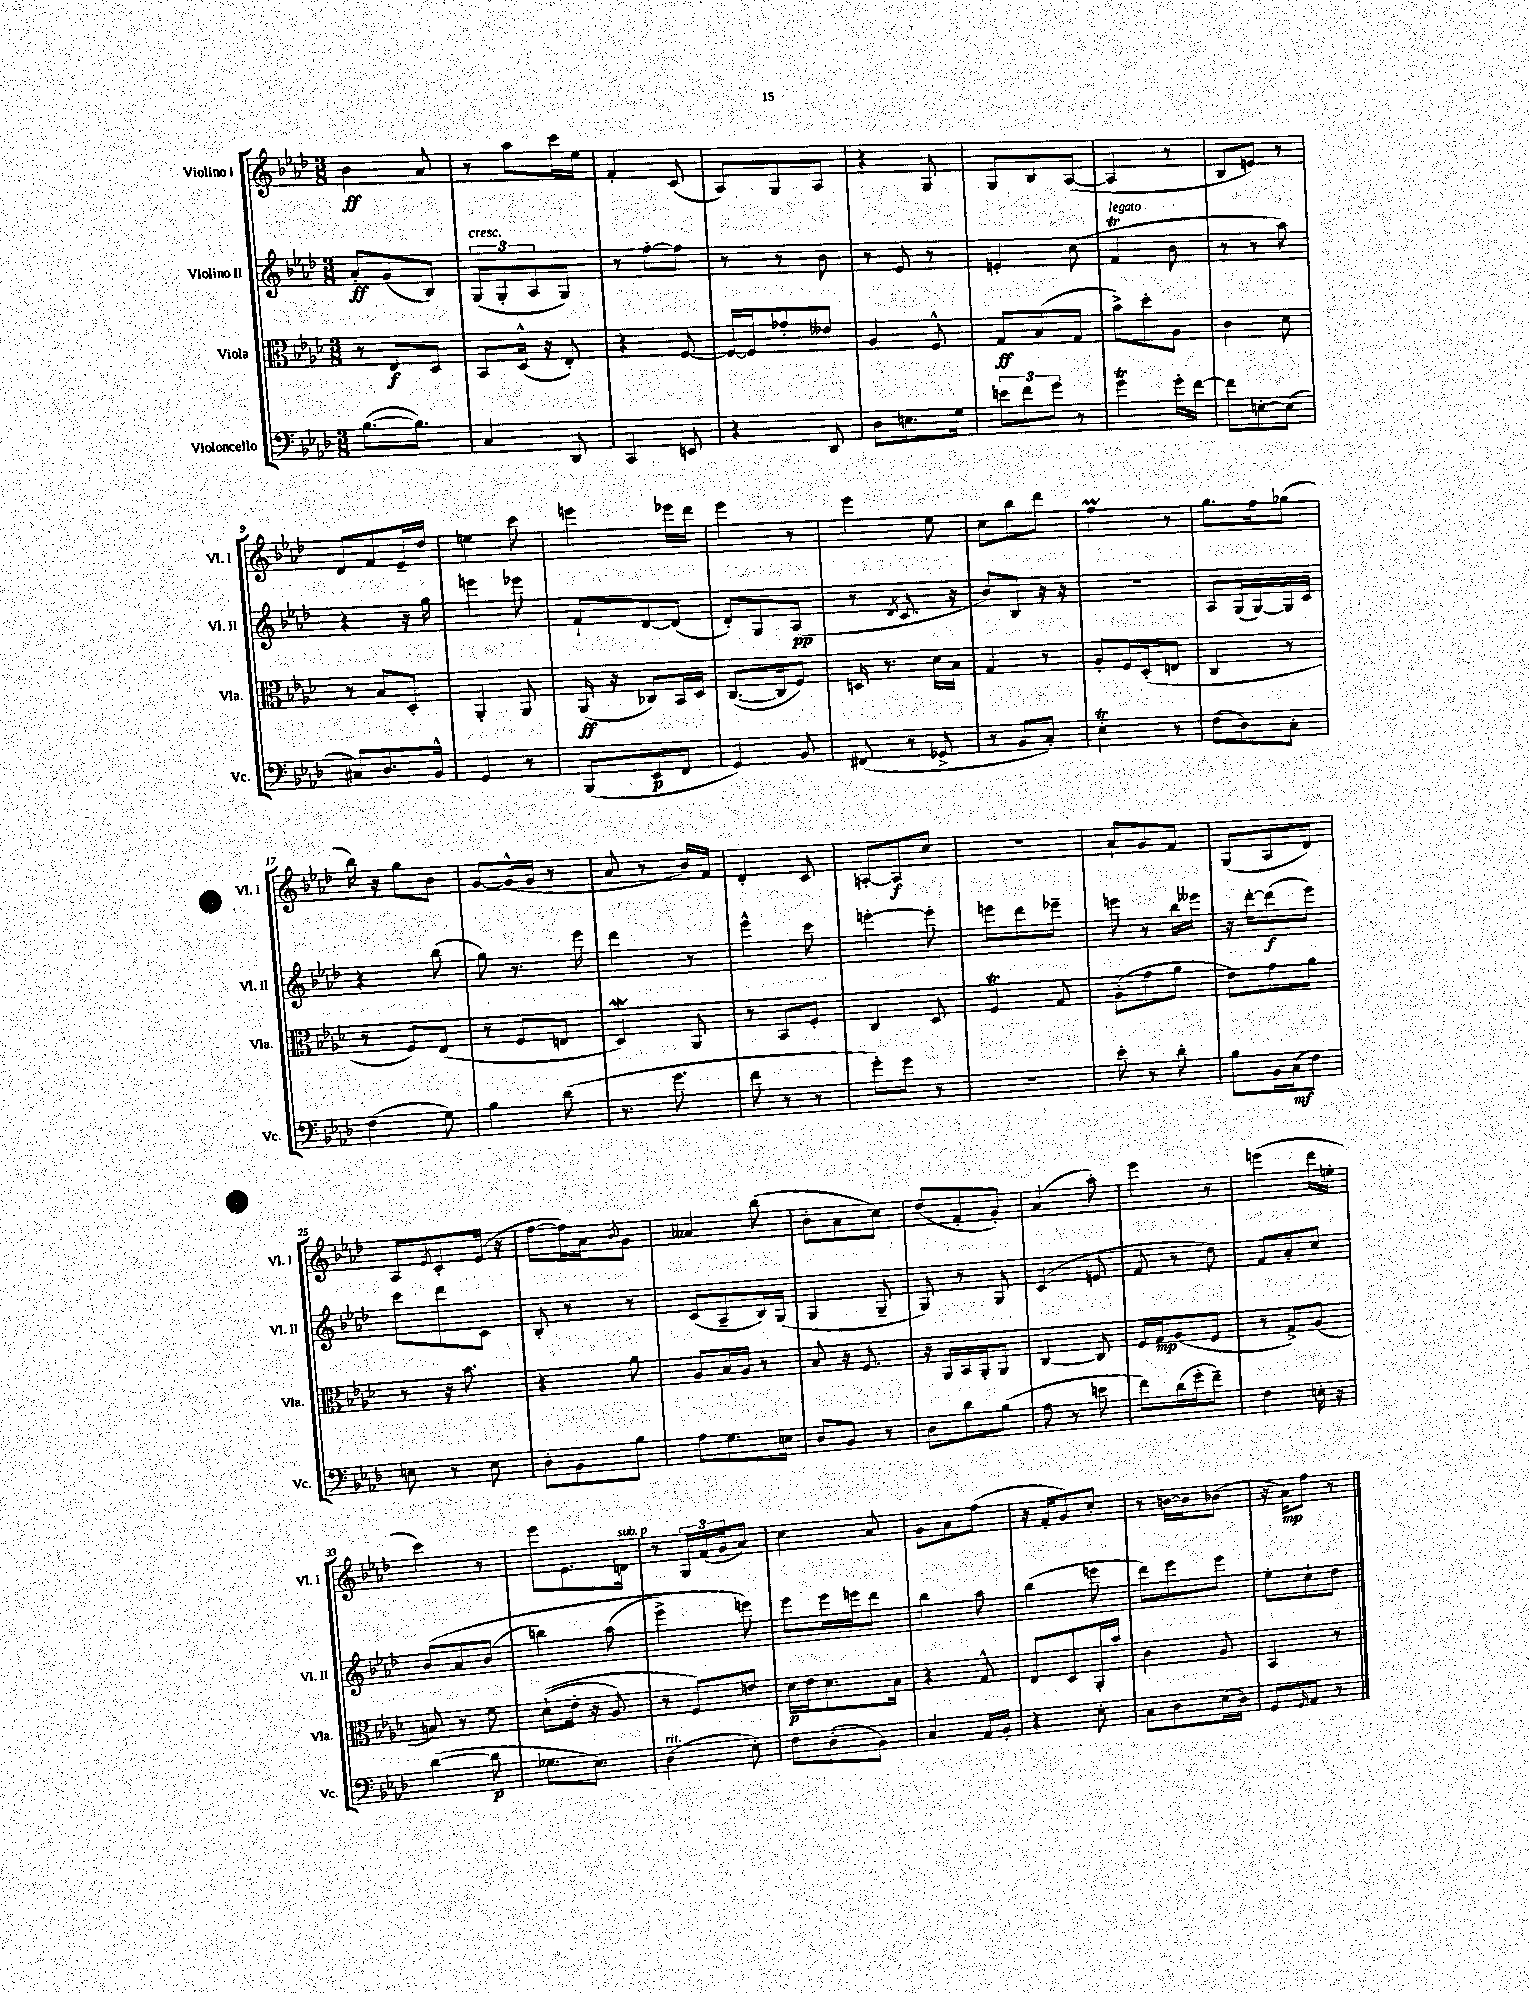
<<
\new StaffGroup <<
\new Staff = "s0" \with { instrumentName = "Violino I" shortInstrumentName = "Vl. I" } {
    \clef treble \key aes \major \numericTimeSignature \time 3/8
    bes'4\ff aes'8 |
    r8 aes''8 c'''16 ees''16 |
    f'4-. c'8( |
    aes8) g8 aes8 |
    r4 g8 |
    g8 bes8 aes8~( |
    aes4 r8 |
    bes8 e'8) r8 |
    des'8 f'8 ees'16-- des''16 |
    e''4 c'''8 |
    e'''4 ees'''16 des'''16 |
    ees'''4 r8 |
    ees'''4 ees''8 |
    c''8 bes''8 des'''8 |
    f''4\prall r8 |
    g''8. f''16 ges''8( |
    bes''16) r16 g''8 bes'8 |
    g'8~ g'16-^( g'16 r8 |
    aes'8 r8 bes'16) f'16 |
    des'4-. c'8 |
    a8~-. a8\f c''8 |
    R4. |
    aes'8-! g'8 f'8 |
    g8( aes8 des'8) |
    aes8 \acciaccatura { ees'8 } c'8-. ees'16( r16 |
    f''8~ f''16) aes'16 \acciaccatura { bes'8 } g'8 |
    aeses'4 bes''8( |
    bes'8-. aes'8 c''8) |
    des''8( f'8-. g'8-.) |
    aes'4( aes''8-.) |
    ees'''4 r8 |
    e'''4( des'''16 e''16-. |
    c'''4) r8 |
    ees'''8 ees'8. d'16^\markup { \italic "sub. p" } |
    r8 \tuplet 3/2 { g16 f'16( g'16 } aes'8) |
    c''4 aes'8 |
    g'8 aes'8 f''8( |
    r16 f'16-. g'8) c''8-. |
    r8 b'16~ b'16 bes'8( |
    r16 aes'16\mp) f''8 r8 \bar "|." |
}
\new Staff = "s1" \with { instrumentName = "Violino II" shortInstrumentName = "Vl. II" } {
    \clef treble \key aes \major \numericTimeSignature \time 3/8
    aes'8-.\ff g'8( bes8) |
    \tuplet 3/2 { g8^\markup { \italic "cresc." }( g8-. aes8 } g8) |
    r8 f''8~-. f''8 |
    r8 r8 bes'8 |
    r8 ees'8 r8 |
    e'4-. c''8( |
    f'4\trill^\markup { \italic "legato" } bes'8 |
    r8 r8 aes''8) |
    r4 r16 g''16 |
    e'''4 ees'''8 |
    f'8-! des'8~ des'8( |
    des'8-.) g8 aes8\pp( |
    r8 \acciaccatura { des'8 } c'8. r16 |
    bes'8) bes8 r16 r16 |
    R4. |
    aes8 g16( g16~) g16 c'16 |
    r4 bes''8( |
    g''8) r8. ees'''16 |
    des'''4 r8 |
    ees'''4-^ c'''8 |
    e'''4~-. e'''8-. |
    e'''8 des'''8 ees'''8-- |
    e'''8 r8 bes''16 eeses'''16 |
    r16 des'''16~-. des'''8\f( ees'''8) |
    c'''8 des'''8 c'8 |
    bes8-. r8 r8 |
    c'8( aes8-- bes16) g16( |
    g4 g8-- |
    g8) r8 g8 |
    c'4( e'8 |
    f'8 r8 des''8) |
    f'8 aes'8-. c''8 |
    bes'8\( aes'8 bes'8( |
    b''4) aes''8( |
    ees'''4->) e'''8\) |
    ees'''8 ees'''16 e'''16 des'''8 |
    bes''4 aes''8 |
    bes''4( e'''8 |
    des'''8) ees'''8 ees'''8 |
    ees''8-. c''8-! des''8 \bar "|." |
}
\new Staff = "s2" \with { instrumentName = "Viola" shortInstrumentName = "Vla." } {
    \clef alto \key aes \major \numericTimeSignature \time 3/8
    r8 ees8\f des8 |
    bes,8 des16-^( r16 ees8-.) |
    r4 f8~ |
    f16~ f16 ges'8-. eeses'8 |
    aes4 f8-^ |
    g8\ff bes8( g8 |
    bes'8->) des''8-. aes8 |
    c'4 des'8 |
    r8 bes8 des8-. |
    aes,4-. aes,8 |
    aes,16\ff( r16 ces8) bes,16 des16 |
    c8.~( c16 f8) |
    d16 r8. des'16 bes16 |
    g4 r8 |
    aes8-. f16 des16-.( e8 |
    c4 r8 |
    r8 f8) ees8( |
    r8 f8 e8 |
    des4\mordent) aes,8 |
    r8 bes,8 f8-. |
    c4 des8 |
    f4\trill g8 |
    aes8-.( g'8 aes'8 |
    ees'8) g'8 aes'8 |
    r8 r16 bes'8. |
    r4 aes'8 |
    aes8 bes16 aes16 r8 |
    bes8 r16 f8. |
    r16 aes,16 bes,16 aes,16-. aes,8 |
    c4~ c8 |
    f16 g16\mp aes8( f8 |
    r8 g8->) aes8( |
    b8) r8 f'8 |
    des'8-!(\( ees'16-. r16 aes8) |
    r8 f8\) e'8 |
    des'16\p ees'16 des'8. bes16 |
    r4 g8-^ |
    ees8 des8 aes,16-. bes'16 |
    c'4 aes8 |
    bes,4 r8 \bar "|." |
}
\new Staff = "s3" \with { instrumentName = "Violoncello" shortInstrumentName = "Vc." } {
    \clef bass \key aes \major \numericTimeSignature \time 3/8
    bes8.~( bes8.) |
    c4 des,8 |
    c,4 e,8 |
    r4 des,8 |
    des8 e8. g16 |
    \tuplet 3/2 { e'8 f'8 g'8 } r8 |
    g'4\trill g'16-. f'16~ |
    f'8 e8~-. e8( |
    cis8) des8. bes,16-^ |
    g,4 r8 |
    bes,,8( ees,8\p f,8 |
    g,4) bes,8 |
    fis,8( r8 ges,8-> |
    r8 bes,8 c8-.) |
    ees4-.\trill r8 |
    f8( des8) c8-. |
    f4( g8) |
    bes4 des'8( |
    r8. g'8. |
    f'8 r8 r8 |
    g'8-.) g'8 r8 |
    R4. |
    ees'8-. r8 des'8-. |
    bes8 bes,16 c16\mf( f8) |
    e8 r8 e8 |
    des8-. bes,8 bes8 |
    aes8 g8. e16 |
    des8 bes,8 r8 |
    des8 des'8 bes8( |
    aes8 r8 e'8 |
    f'8) des'16( g'16-. f'8--) |
    f4 e16-. r16 |
    des'4~( des'8\p |
    ges8. ees8.) |
    des4^\markup { \italic "rit." }( ees8-.) |
    f8 des8-.( bes,8) |
    c4 aes,16 bes,16-. |
    r4 ees8-. |
    c8 des8 ees16( des16) |
    g,8 \grace { g,16 } aes,8 r8 \bar "|." |
}
>>
>>
